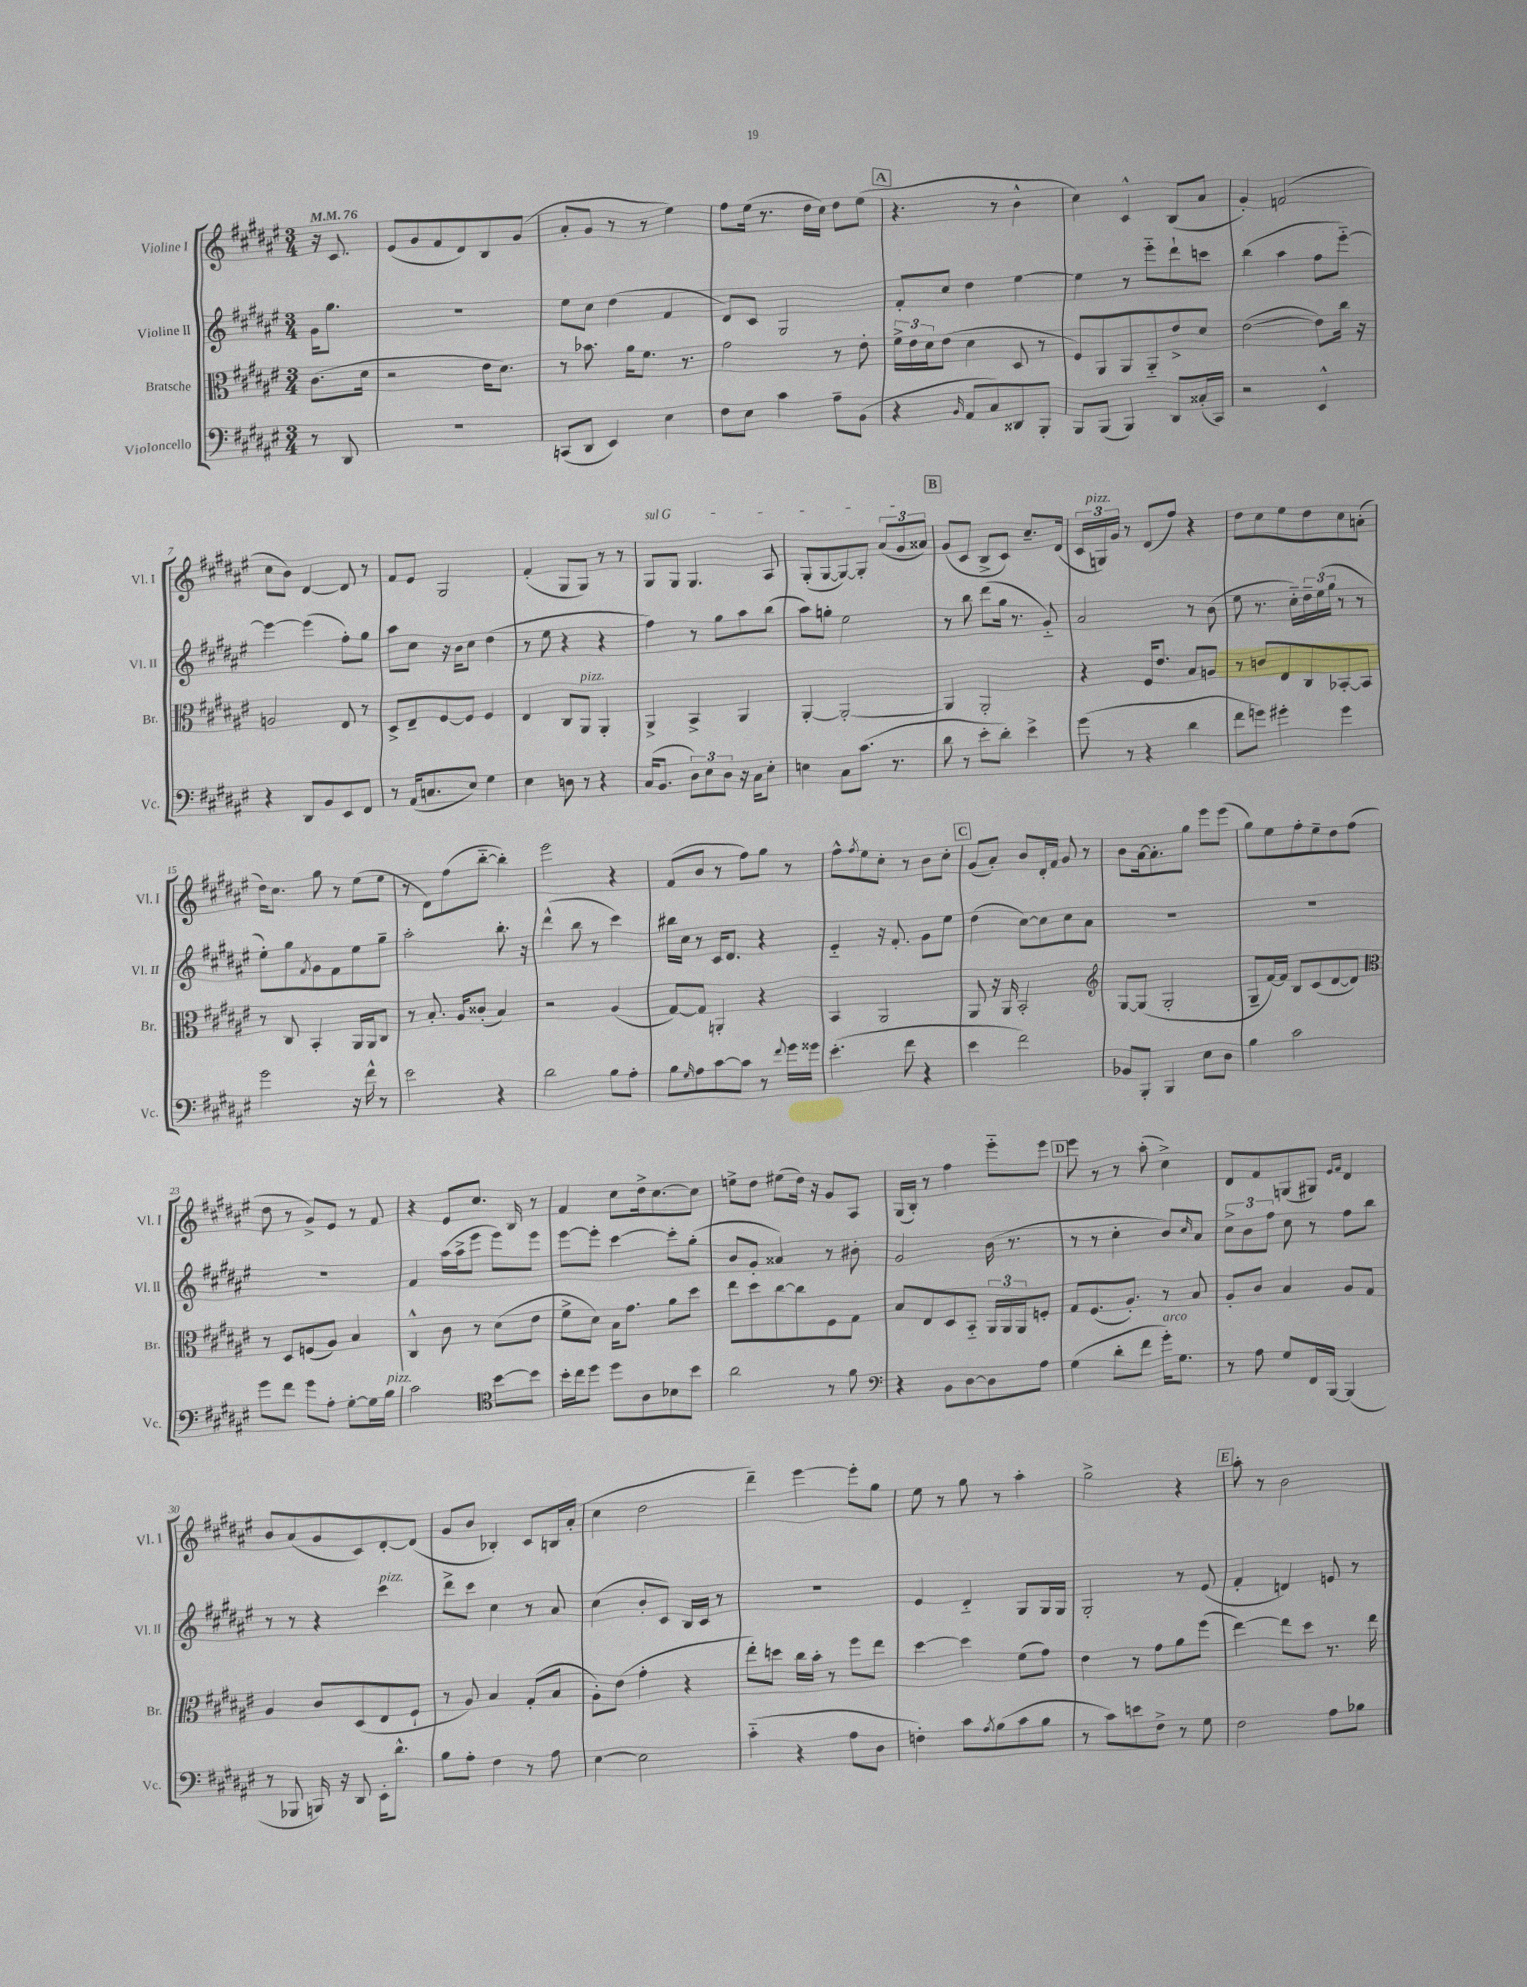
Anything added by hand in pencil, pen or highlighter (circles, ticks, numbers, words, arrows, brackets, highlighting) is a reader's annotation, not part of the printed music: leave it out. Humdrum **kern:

**kern	**kern	**kern	**kern
*staff4	*staff3	*staff2	*staff1
*clefF4	*clefC3	*clefG2	*clefG2
*k[f#c#g#d#a#e#]	*k[f#c#g#d#a#e#]	*k[f#c#g#d#a#e#]	*k[f#c#g#d#a#e#]
*M3/4	*M3/4	*M3/4	*M3/4
*MM76	*MM76	*MM76	*MM76
8r	(8.c#	16g#	16r
.	.	8.gg#	8.c#
8DD#	.	.	.
.	16d#	.	.
=	=	=	=
2.r	2r	2.r	(8e#
.	.	.	8g#
.	.	.	8f#
.	.	.	8d#)
.	16e#	.	8B
.	8.d#)	.	.
.	.	.	(8g#
=	=	=	=
(8CC	8r	8ee#	8a#'
8DD#	8.b-	8cc#	8g#
4EE#)	.	(4dd#	8r
.	16a#	.	.
.	8.f#	.	8r
4E#	.	4f#	4ee#)
.	8.r	.	.
=	=	=	=
8F#	2g#	8d#)	8ff#
8E#	.	8c#	(16ee#
.	.	.	8.r
4c#	.	2G#	.
.	.	.	16dd#
.	.	.	16cc#)
8A#~	8r	.	8dd#
(8BB	8e#'	.	(8ee#
=	=	=	=
4r	24f#^	8f#'	4.r
.	24e#	.	.
.	24d#	.	.
.	(8e#	8cc#	.
16qqBB	.	.	.
8AA#	4d#	4dd#	.
8C#)	.	.	8r
8DD##	8D#	[4ee#	4b^^
8BBB'	8r	.	.
=	=	=	=
8BBB	8F#)	4ee#]	4cc#)
(8BBB	8AA#	.	.
4BBB)	8AA#	8r	4c#^^
.	8AA#'~	8eee#'~	.
8DD#	8e#^	8ddd#`	(8B
(16C##'	8d#	8ccc	8a#
16CC#)	.	.	.
=	=	=	=
2r	([2e#	(4bb	4g#')
.	.	4aa#	(2f
4EE#^^	8e#])	8ff#	.
.	16cc#	[8eee#'~)	.
.	16r	.	.
=	=	=	=
4r	2A	4eee#_	8cc#
.	.	.	8b)
8DD#	.	(4eee#]	[4d#
8BB	.	.	.
8EE#	8E#	8ff#')	8d#]
8FF#	8r	8gg#	8r
=	=	=	=
8r	8D#^	8aa#	8f#
(16AA#	8E#~	8cc#	8e#
8.C	.	.	.
.	[8F#	16r	2G#
.	.	16b	.
8E#)	8F#]	8cc#	.
4G#	4F#	(4dd#	.
=	=	=	=
4E#	4E#	8r	(4f#'
.	.	8ee#	.
8D	8C#	4r	8G#
8r	8AA#	.	8G#)
4r	4AA#'	4r	8r
.	.	.	8r
=	=	=	=
(16C#	4AA#^	4ff#)	8G#
8.BB	.	.	.
.	.	.	8G#
12D#)	4BB^	8r	4.G#
12E#	.	.	.
.	.	8gg#	.
12D#	.	.	.
16r	4AA#	8aa#	.
16C#	.	.	.
8E#'	.	(8bb	8A#
=	=	=	=
4E	[4AA#'	8aa#)	(8G#'
.	.	8gg'	[8G#
8C#	2AA#'_	2ee#	8G#_)
(8.c#	.	.	8G#']
.	.	.	(12a#
8.r	.	.	.
.	.	.	12g#
.	.	.	12a##)
=	=	=	=
8d#	4AA#]	8r	(8g#
8r	.	8bb	8c#
8e#'	2AA#'	(8ddd#	8B^
8d#')	.	16gg#	8c#)
.	.	8.r	.
4e#^	.	.	8.cc#~
.	.	8g#'~)	.
.	.	.	(16d#
=	=	=	=
(8g#	4r	2a#	24c#
.	.	.	24G)
.	.	.	24g#
8r	.	.	8r
4r	16F#	.	(8d#
.	8.e#	.	.
.	.	.	8ff#)
4d#	8B	8r	4r
.	8A	(8b	.
=	=	=	=
8f#	8r	8ee#	8dd#
8g)	8c	8.r	8cc#
4g#'	8E#	.	8ee#
.	.	16cc#'~)	.
.	8C#	24dd#~	8dd#
.	.	(24ee#	.
.	.	24gg#	.
4g#	[8BB-'	8r	8cc#
.	8BB-]	8r	(8a'
=	=	=	=
2g#	8r	8ee#')	16dd#)
.	.	.	8.cc#
.	8C#	8gg#	.
.	.	8qf#	.
.	4BB'	8g#	8gg#
.	.	8f#	8r
16r	16AA#	8ee#	(8ee#
16f#^^	16AA#	.	.
8r	8C#	8gg#~	8ee#
=	=	=	=
2e#	8r	2aa#'	8r
.	8.B'	.	8d#)
.	.	.	(8ff#
.	16A#	.	.
.	(8c##'	.	[8bb'~
4r	4B)	8.bb'	4bb'])
.	.	16r	.
=	=	=	=
2d#	2r	(4ddd#^^	2eee#
.	.	8bb	.
.	.	8r	.
8B	(4A#	4ccc#)	4r
8A#'	.	.	.
=	=	=	=
8B	[8G#)	16bb#	(8f#
.	.	16cc#	.
16qqG#	.	.	.
8A#	8G#]	8r	8b
[8c#	4AA'	16c#	8r
.	.	8.d#	.
8c#]	.	.	8ff#)
8r	4r	4r	8gg#
8qqf#	.	.	.
16g#	.	.	8r
16g##	.	.	.
=	=	=	=
(4.e#'	4BB	4e#'~	8ff#^^
.	.	.	8qff#
.	.	.	8ee#
.	2AA#	16r	8cc#'
.	.	8.f#'	.
8f#	.	.	8r
4r	.	8g#	8b
.	.	8ee#	8cc#'
=	=	=	=
4e#	8AA#	(4dd#	(8g#
.	16r	.	8a#')
.	16AA#	.	.
2f#)	2BB'	[8cc#)	8b
.	.	8cc#]	16d#'
.	.	.	16f#
.	.	8cc#	8g#
.	.	8a#	8r
=	=	=	=
*	*clefG2	*	*
8BB-	[8G#	2.r	8b
8BBB'	(8G#]	.	[16a#
.	.	.	8.a#']
4BBB	2G#'	.	.
.	.	.	8gg#
8E#	.	.	8eee#
8D#	.	.	(8eee#
=	=	=	=
4B	8G#~	2.r	8gg#)
.	[16f#)	.	8ee#
.	16f#]	.	.
2c#	8B	.	8ff#'
.	(8c#	.	8ee#~
.	[8d#	.	8dd#
.	8d#])	.	(8ff#
=	=	=	=
*	*clefC3	*	*
8g#	8r	2.r	8dd#
8f#	8D#	.	8r
8g#	(8F	.	8g#^)
8A#'	8A#)	.	8e#
[8G#'	4B	.	8r
16G#]	.	.	8f#
16B	.	.	.
=	=	=	=
2c#	4C#^^	4f#	4r
.	8c#	(16aa#	8e#
.	.	16aa#^	.
.	8r	8eee#	8.cc#
*clefC4	*	*	*
[8b	(8d#	8eee#)	.
.	.	.	16B
8b]	8e#	8eee#	8r
=	=	=	=
16b'	8f#^	[8eee#	4f#
16cc#	.	.	.
8dd#	8d#)	8eee#']	.
8dd#	16B	[4ccc#	8cc#
.	8.g#	.	.
8A#	.	.	16dd#^
.	.	.	[8.cc#
8B-	8a#	8ccc#']	.
8b	8dd#	(8gg#'	8cc#]
=	=	=	=
2a#	8ee#	8b	8ee^
.	8dd#	8g#'	8dd#
.	[8cc#	4a##)	(8ee#
.	8cc#]	.	16dd#)
.	.	.	16r
8r	8F#	8r	8g#
8f#	8G#	8b#'	8A#
=	=	=	=
*clefF4	*	*	*
4r	8B	2g#	(16G#
.	.	.	16B')
.	8E#	.	8r
8BB	8D#	.	4ff#
[8D#	8BB'~	.	.
8D#]	24AA#	(16b	8eee#'~
.	24AA#	.	.
.	.	8.r	.
.	24AA#	.	.
8A#	8F'	.	8eee#
=	=	=	=
(4G#	8G#	8r	8eee#
.	(8.F#	8r	8r
8d#'	.	4cc#'	8r
.	8.A#')	.	.
8f#	.	.	(8aa#'
16g#')	8r	8b)	4cc#^)
8.G#	.	.	.
.	.	16qqcc#	.
.	8B	8a#	.
=	=	=	=
8r	8A#'	12cc#^	8d#
.	.	12b	.
8A#	8c#	.	8f#
.	.	12ff#	.
8G#	4B	8cc#	(8G
16FF#	.	8r	8G#)
[16BBB	.	.	.
.	.	.	16qqe#
.	.	.	16qqf#
(4BBB]	8A#	8ff#	4d#
.	8G#	8bb	.
=	=	=	=
8r	4A#	8r	8b
8BBB-	.	8r	(8a#
16BBB)	8c#	4r	8g#
16r	.	.	.
8DD#	(8D#	.	8c#)
16EE#'	8E#	4ccc#	[8d#'
8.d#^^	.	.	.
.	8F#`	.	(8d#]
=	=	=	=
8B	8r	8ddd#^	8g#
8A#'	8A#)	8ccc#	8b
4F#	4B	4cc#	4B-')
8r	(8G#'	8r	8c#
8A#	8B	8a#	16B
.	.	.	(16a#'
=	=	=	=
[4E#	8A#')	(4cc#	4cc#
.	(8e#	.	.
2E#]	4g#'	8b'	2dd#
.	.	8c#)	.
.	4r	16B	.
.	.	16c#	.
.	.	8r	.
=	=	=	=
(4c#'~	8ee#')	2.r	4ddd#~)
.	8dd	.	.
4r	16cc#	.	[4eee#
.	16b'	.	.
.	8r	.	.
8A#	8ff#	.	8eee#']
8D#	8ee#	.	8gg#
=	=	=	=
4F')	[4dd#	4e#	8ee#
.	.	.	8r
8c#	4dd#]	4d#'~	8gg#
8qA#	.	.	.
(8B	.	.	8r
8c#	(8f#	8G#	4aa#'
8B	8g#)	16G#	.
.	.	16G#	.
=	=	=	=
8r	4e#	2G#'	2gg#^
8c#)	.	.	.
8e	8r	.	.
8F#^	8g#	.	.
8r	8a#	8r	4r
8G#	(8ff#	(8e#	.
=	=	=	=
2F#	[4ee#)	4f#'	8aa#'
.	.	.	8r
.	8ee#]	4d)	2b
.	8dd#	.	.
8A#	8.r	8e	.
8B-	.	8r	.
.	16ee#	.	.
==	==	==	==
*-	*-	*-	*-
